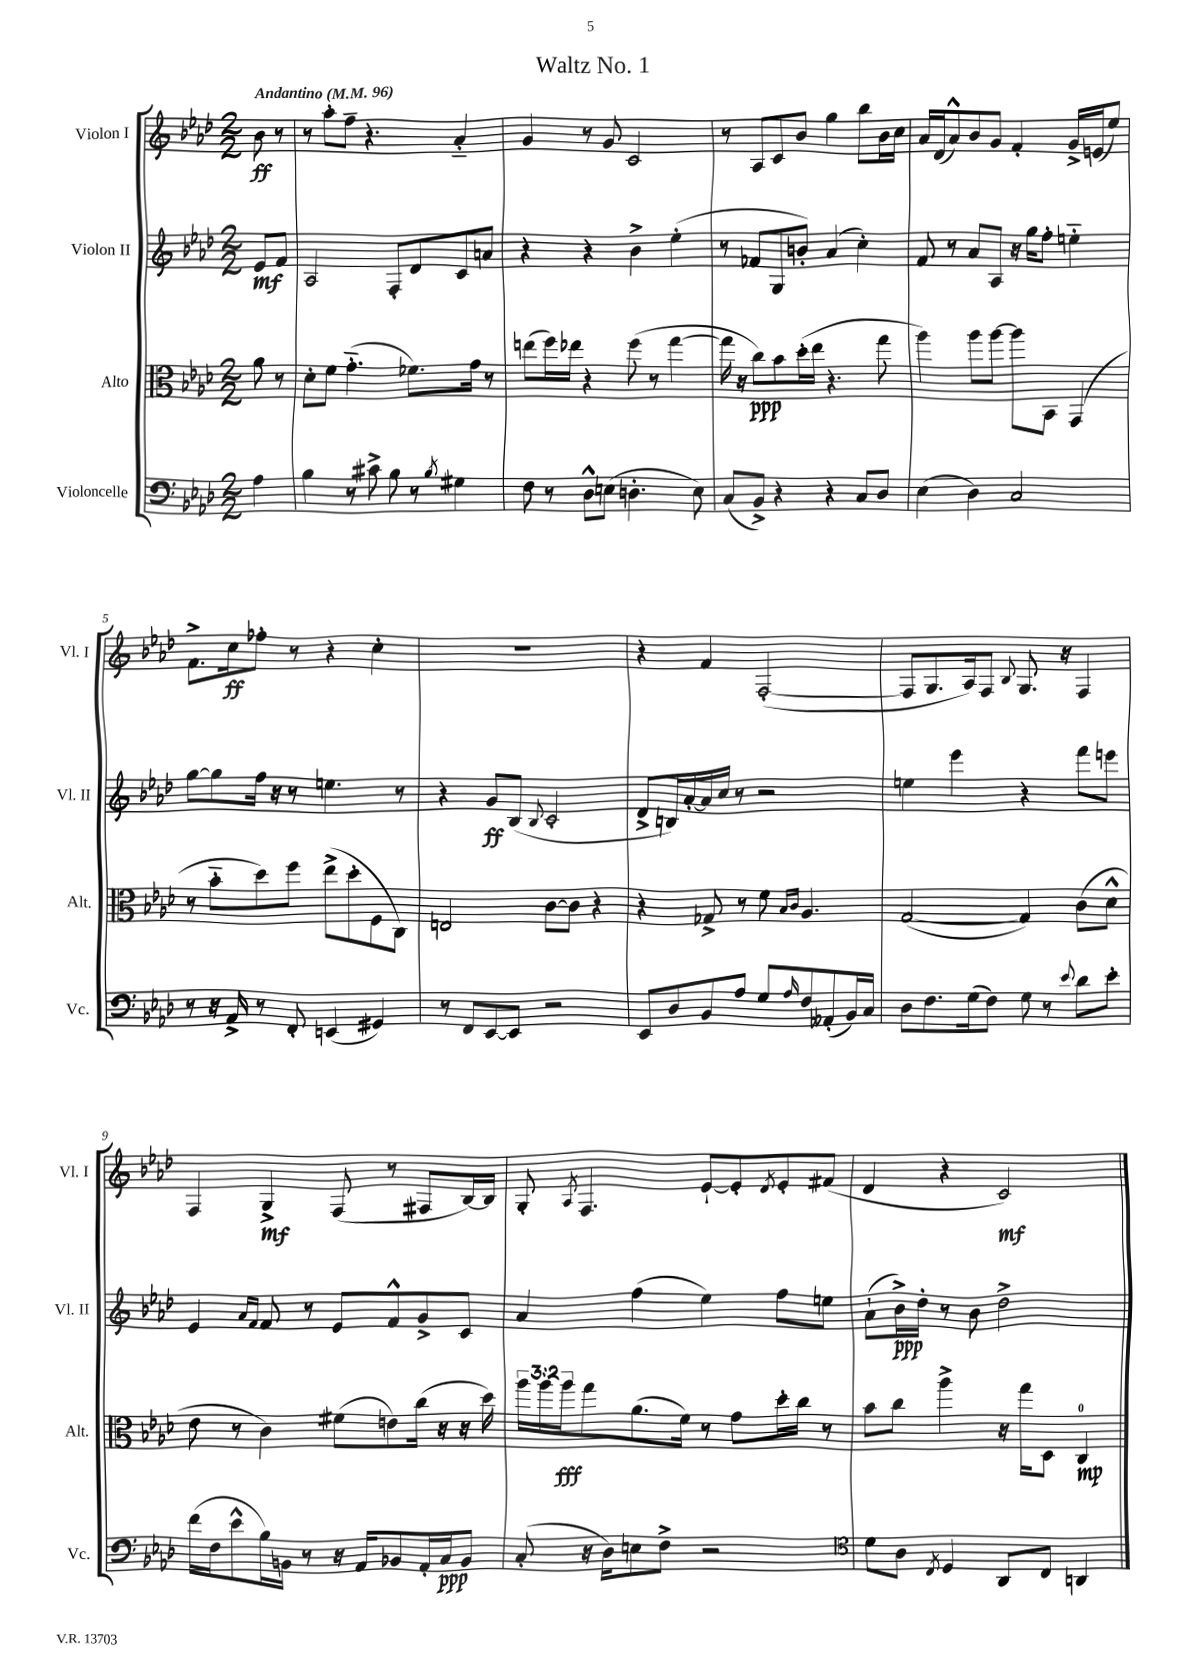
\header { title = "Waltz No. 1" }
<<
\new StaffGroup <<
\new Staff = "s0" \with { instrumentName = "Violon I" shortInstrumentName = "Vl. I" } {
    \clef treble \key aes \major \numericTimeSignature \time 2/2 \partial 4 \tempo "Andantino" 4 = 96
    bes'8\ff r8 |
    r8 aes''8-. f''8-- r4. aes'4-_ |
    g'4 r8 g'8 c'2 |
    r8 aes8 c'8 bes'8 g''4 bes''8 bes'16 c''16 |
    aes'16 des'16( aes'8-^) bes'8 g'8 f'4-. g'16-> e'16( ees''8) |
    f'8.-> c''16\ff fes''8-. r8 r4 c''4-. |
    R1 |
    r4 f'4 f2~-.( |
    f8 g8. aes16) f8 \appoggiatura { bes8 } g8. r16 f4 |
    f4 g4->\mf f8( r8 fis8 bes16~) bes16 |
    g8-. \acciaccatura { aes8 } f4. ees'8~-! ees'8-. \acciaccatura { des'8 } ees'8-. fis'8( |
    des'4 r4 c'2\mf) \bar "|." |
}
\new Staff = "s1" \with { instrumentName = "Violon II" shortInstrumentName = "Vl. II" } {
    \clef treble \key aes \major \numericTimeSignature \time 2/2 \partial 4
    ees'8\mf f'8 |
    aes2 f8-. des'8 c'8 a'8 |
    r4 r4 bes'4-> ees''4-.( |
    r8 fes'8 g8 b'8-.) aes'4( c''4-.) |
    f'8 r8 aes'8 aes8 r16 g''16 f''8-. e''4-_ |
    g''8~ g''8 f''16 r16 r8 e''4. r8 |
    r4 g'8\ff bes8( \appoggiatura { bes8 } c'2-. |
    des'8-> b16) aes'16~-. aes'16 c''16 r8 r2 |
    e''4 ees'''4 r4 f'''8 e'''8 |
    ees'4 \grace { aes'16 f'16 } f'8 r8 ees'8 f'8-^ g'8-> c'8 |
    aes'4 f''4( ees''4) f''8 e''8 |
    aes'8-!( bes'16->\ppp) des''16-. r8 bes'8 des''2-> \bar "|." |
}
\new Staff = "s2" \with { instrumentName = "Alto" shortInstrumentName = "Alt." } {
    \clef alto \key aes \major \numericTimeSignature \time 2/2 \override Staff.TupletNumber.text = #tuplet-number::calc-fraction-text \partial 4
    aes'8 r8 |
    des'8-. f'8 g'4.-_( fes'8.) g'16 r8 |
    e''8( f''16) ees''16 r4 f''8( r8 g''4~ |
    g''16 r16 c''8\ppp) bes'8 des''16-.( ees''16 r4. g''8 |
    aes''4) aes''8 aes''8~ aes''8 bes,8 g,4( |
    r8 bes'8-_ des''8) f''8 ees''8->( des''8-. f8 c8) |
    e2 c'8~ c'8 r4 |
    r4 ges8-> r8 f'8 \grace { bes16 c'16 } aes4. |
    g2~( g4) c'8( des'8-^ |
    ees'8 r8 c'4) fis'8( e'8) c''16( r16 r16 des''16) |
    \tuplet 3/2 { aes''16 aes''16 aes''16\fff } g''8 aes'8.( f'16) r8 g'8 des''16-. c''16 r8 |
    bes'8 c''8 aes''4-> r16 g''16 des8 c4-0\mp \bar "|." |
}
\new Staff = "s3" \with { instrumentName = "Violoncelle" shortInstrumentName = "Vc." } {
    \clef bass \key aes \major \numericTimeSignature \time 2/2 \partial 4
    aes4 |
    bes4 r8 cis'8-> bes8 r8 \acciaccatura { bes8 } gis4 |
    f8 r8 des8-^ e8( d4.-. e8) |
    c8( bes,8->) r4 r4 c8 des8 |
    ees4( des4) c2 |
    r8 r16 aes,16-> r8 f,8-. e,4( gis,4) |
    r8 f,8 ees,8~ ees,8 r2 |
    ees,8 des8 bes,8 aes8 g8 \grace { aes16 } f8 aeses,8-.( bes,16) c16 |
    des8 f8. g16( f8) g8 r8 \appoggiatura { ees'8 } des'8 ees'8-. |
    f'16( f16 ees'8-^ bes16) b,16 r8 r16 aes,16 bes,8 aes,16-. c16\ppp bes,8 |
    c8-.( r16 des16) e8 f8-> r2 |
    \clef tenor des'8 aes8 \acciaccatura { c8 } des4 aes,8 c8 a,4 \bar "|." |
}
>>
>>
